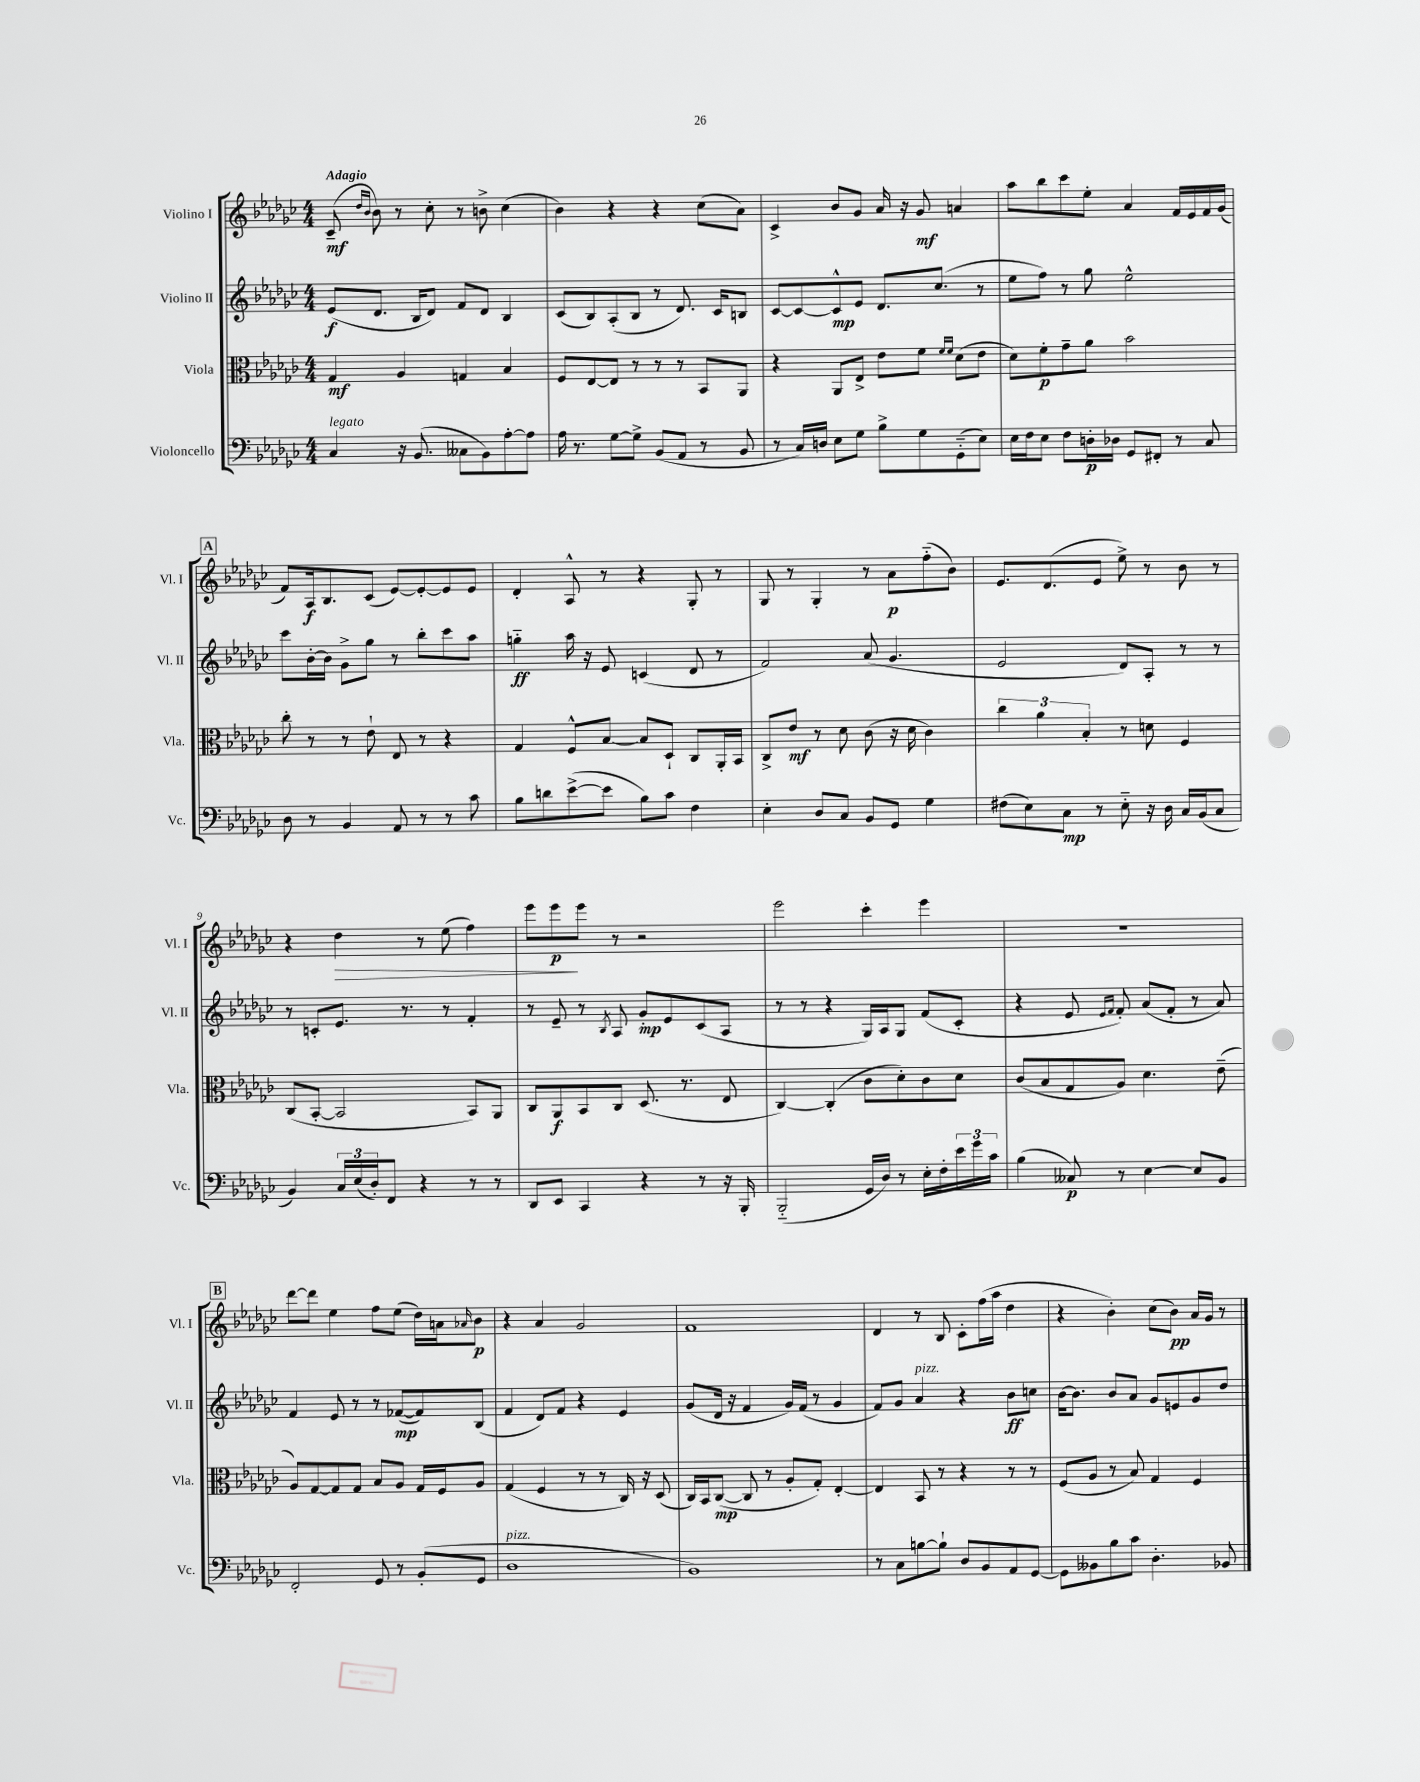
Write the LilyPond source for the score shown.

<<
\new StaffGroup <<
\new Staff = "s0" \with { instrumentName = "Violino I" shortInstrumentName = "Vl. I" } {
    \clef treble \key ges \major \numericTimeSignature \time 4/4 \tempo "Adagio"
    ces'8--\mf( \grace { des''16 bes'16 } bes'8) r8 ces''8-. r8 b'8-> ces''4( |
    bes'4) r4 r4 ces''8( aes'8) |
    ces'4-> bes'8 ges'8 aes'16 r16 ges'8\mf a'4 |
    aes''8 bes''8 ces'''8 ees''8-. aes'4 f'16 ees'16 f'16 ges'16( |
    \mark \markup { \box "A" } f'8) aes16\f bes8. ces'8( ees'8~) ees'8~-. ees'8 ees'8 |
    des'4-. aes8-^ r8 r4 ges8-. r8 |
    ges8 r8 ges4-. r8 aes'8\p f''8-_( bes'8) |
    ees'8. des'8.( ees'8 ees''8->) r8 bes'8 r8 |
    r4 des''4\> r8 ees''8( f''4) |
    ees'''8 ees'''8\p\! ees'''8 r8 r2 |
    ees'''2 ces'''4-. ees'''4 |
    R1 |
    \mark \markup { \box "B" } des'''8~ des'''8 ees''4 f''8 ees''8( des''16) a'16 \grace { aes'16 } bes'8\p |
    r4 aes'4 ges'2 |
    f'1 |
    des'4 r8 bes8 ces'8-. f''16( aes''16 des''4 |
    r4 bes'4-.) ces''8( bes'8\pp) aes'16 ges'16 r8 \bar "|." |
}
\new Staff = "s1" \with { instrumentName = "Violino II" shortInstrumentName = "Vl. II" } {
    \clef treble \key ges \major \numericTimeSignature \time 4/4
    ees'8\f( des'8. bes16 des'8) f'8 des'8 bes4 |
    ces'8( bes8) aes8-.( bes8 r8 des'8.) ces'16 b8 |
    ces'8~ ces'8~ ces'8-^\mp ees'8 des'8. ces''8.( r8 |
    ees''8 f''8) r8 ges''8 ees''2-^ |
    \mark \markup { \box "A" } ces'''8 bes'16~-. bes'16 ges'8-> ges''8 r8 bes''8-. ces'''8 aes''8 |
    g''4-_\ff aes''16 r16 ees'8 c'4( des'8 r8 |
    f'2) aes'8( ges'4. |
    ees'2 des'8) aes8-. r8 r8 |
    r8 c'8-. ees'8. r8. r8 f'4-. |
    r8 ees'8-- r8 \acciaccatura { bes8 } aes8 ges'8-.\mp ees'8 ces'8( aes8 |
    r8 r8 r4 ges16) aes16 ges8 f'8( ces'8-. |
    r4 ees'8 \grace { ees'16 f'16 } f'8-.) aes'8( f'8-. r8 aes'8) |
    \mark \markup { \box "B" } f'4 ees'8 r8 r8 fes'8~\mp( fes'8) bes8( |
    f'4 des'8) f'8 r4 ees'4 |
    ges'8( des'16 r16 f'4 ges'16) f'16( r8 ges'4 |
    f'8) ges'8 aes'4^\markup { \italic "pizz." } r4 bes'8\ff c''8 |
    bes'16~ bes'8. bes'8 aes'8 ges'8 e'8 ges'8 des''8 \bar "|." |
}
\new Staff = "s2" \with { instrumentName = "Viola" shortInstrumentName = "Vla." } {
    \clef alto \key ges \major \numericTimeSignature \time 4/4
    ges4\mf aes4 g4 bes4 |
    f8 ees8~ ees8 r8 r8 r8 bes,8 aes,8 |
    r4 aes,8 ees8-> ees'8 f'8 \grace { f'16 f'16 } des'8( ees'8 |
    des'8) f'8-.\p ges'8-- aes'8 bes'2 |
    \mark \markup { \box "A" } ces''8-. r8 r8 ees'8-! ees8 r8 r4 |
    ges4 f8-^ bes8~ bes8 des8-! ces8 aes,16-. bes,16 |
    ces8-> ees'8\mf r8 des'8 ces'8( r16 des'16 ces'4) |
    \tuplet 3/2 { ces''4 aes'4 bes4-. } r8 d'8 f4 |
    ces8( bes,8~-. bes,2 bes,8) aes,8 |
    ces8 aes,8\f bes,8 ces8 des8.( r8. ees8 |
    ces4~) ces4-.( ces'8 des'8-.) ces'8 des'8 |
    ces'8( bes8 ges8 aes8) des'4. ees'8--( |
    \mark \markup { \box "B" } aes8) ges8~ ges8 ges8 bes8 aes8 ges16 f16 aes8 |
    ges4( f4 r8 r8 ces16) r16 des8( |
    ces16) bes,16 ces8~\mp( ces8 r8 aes8-. ges8-.) ees4~-. |
    ees4 bes,8 r8 r4 r8 r8 |
    f8( aes8 r8 bes8) ges4 f4 \bar "|." |
}
\new Staff = "s3" \with { instrumentName = "Violoncello" shortInstrumentName = "Vc." } {
    \clef bass \key ges \major \numericTimeSignature \time 4/4
    ces4^\markup { \italic "legato" } r16 bes,8.( ceses8 bes,8) aes8~-. aes8 |
    aes16 r8. ges8~ ges8-> bes,8( aes,8 r8 bes,8 |
    r8 ces16) d16 ees8 ges8 bes8-> ges8 ges,8-_( ees8) |
    ees16 f16 ees8 f8 d16-.\p des16 ges,8 fis,8-. r8 ces8 |
    \mark \markup { \box "A" } des8 r8 bes,4 aes,8 r8 r8 ces'8 |
    bes8 d'8 ees'8~->( ees'8 bes8) ces'8 f4 |
    ees4-. des8 ces8 bes,8 ges,8 ges4 |
    fis8( ees8) ces8\mp r8 ees8-_ r16 des16 ces16 bes,16( ces8 |
    bes,4) \tuplet 3/2 { ces16 ees16( des16-.) } f,8 r4 r8 r8 |
    des,8 ees,8 ces,4 r4 r8 r16 bes,,16-. |
    bes,,2-_( ges,16 des16) r8 ees16-. f16-. \tuplet 3/2 { ees'16 ges'16 ces'16 } |
    bes4( ceses8\p) r8 ees4~ ees8 bes,8 |
    \mark \markup { \box "B" } f,2-. ges,8 r8 bes,8-.( ges,8 |
    des1^\markup { \italic "pizz." } |
    bes,1) |
    r8 ces8 b8~ b8-! des8 bes,8 aes,8 ges,8~ |
    ges,8 beses,8 bes8 ces'8 des4.-. bes,8 \bar "|." |
}
>>
>>
